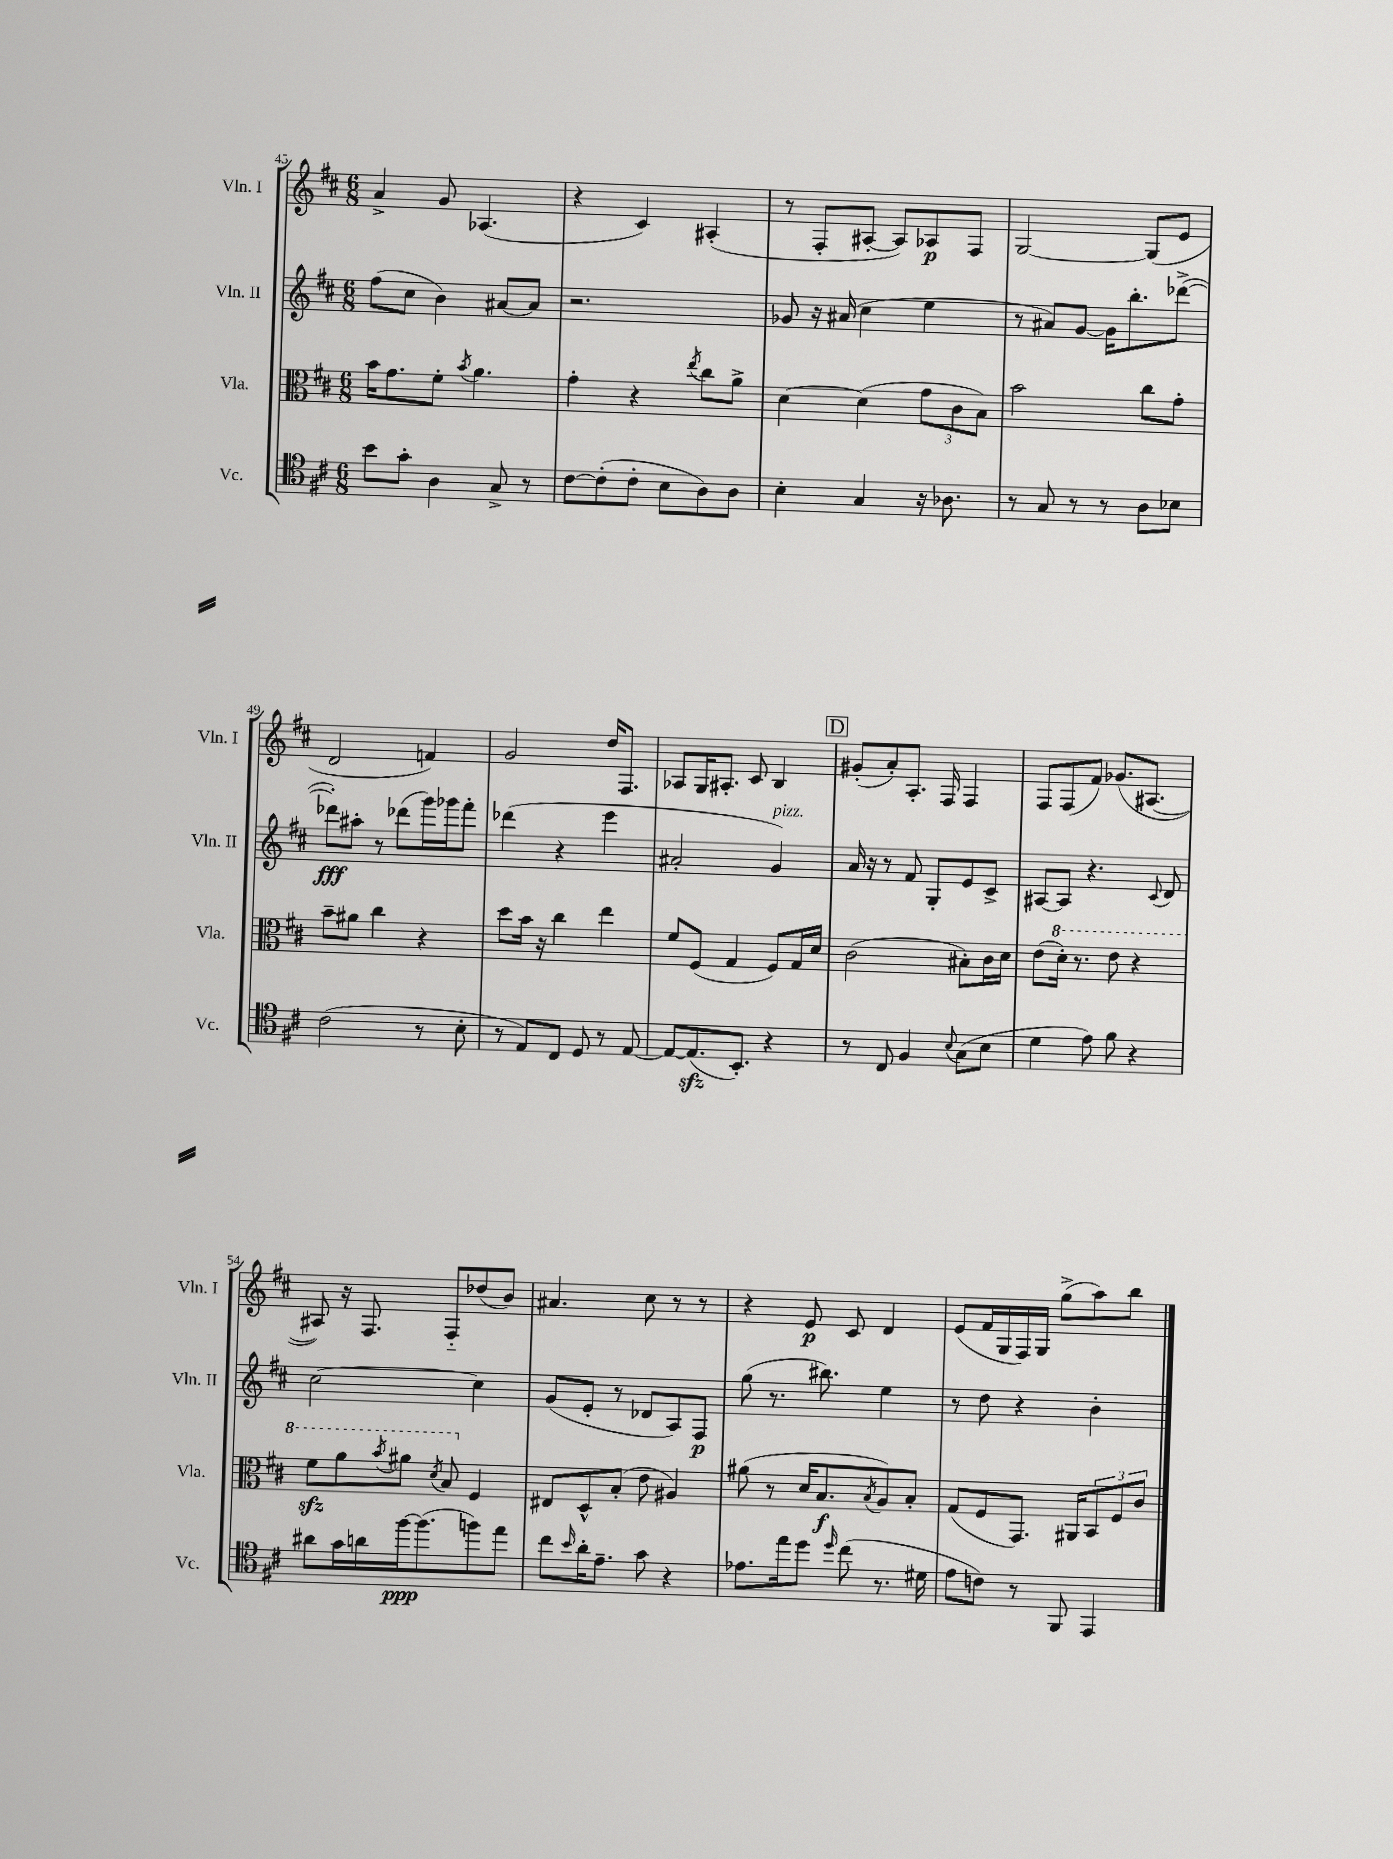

**kern	**dynam	**kern	**dynam	**kern	**dynam	**kern	**dynam
*part4	*part4	*part3	*part3	*part2	*part2	*part1	*part1
*staff4	*staff4	*staff3	*staff3	*staff2	*staff2	*staff1	*staff1
*I"Vc.	*	*I"Vla.	*	*I"Vln. II	*	*I"Vln. I	*
*I'Vc.	*	*I'Vla.	*	*I'Vln. II	*	*I'Vln. I	*
*clefC4	*	*clefC3	*	*clefG2	*	*clefG2	*
*k[f#c#]	*	*k[f#c#]	*	*k[f#c#]	*	*k[f#c#]	*
*M6/8	*	*M6/8	*	*M6/8	*	*M6/8	*
=45	=45	=45	=45	=45	=45	=45	=45
8b\L	.	16b\KL	.	(8ff#\L	.	4a^/	.
.	.	8.g\	.	.	.	.	.
8g'\J	.	.	.	8cc#\J	.	.	.
4A\	.	8f#'\J	.	4b\)	.	8g/	.
.	.	8qb/	.	.	.	.	.
.	.	4.a\	.	.	.	(4.A-X/	.
8G^/	.	.	.	[8a#X/L	.	.	.
8r	.	.	.	8a#/J]	.	.	.
=46	=46	=46	=46	=46	=46	=46	=46
[8c#\L	.	4g'\	.	2.r	.	4r	.
(8c#'\]	.	.	.	.	.	.	.
8c#'\J	.	4r	.	.	.	4c#/)	.
8B\L	.	.	.	.	.	.	.
.	.	8qee/	.	.	.	.	.
8A\)	.	8cc#\L	.	.	.	(4A#X'/	.
8A\J	.	8a^\J	.	.	.	.	.
=47	=47	=47	=47	=47	=47	=47	=47
4B'\	.	[4d\	.	8g-X/	.	8r	.
.	.	.	.	16r	.	8F#'/L	.
.	.	.	.	(16a#X/	.	.	.
4G/	.	(4d\]	.	4cc#\	.	[8A#X'/J	.
.	.	.	.	.	.	8A#/L])	.
16r	.	12g\L	.	4ee\	.	8A-X/	p
8.A-X\	.	.	.	.	.	.	.
.	.	12c#\	.	.	.	.	.
.	.	.	.	.	.	8F#/J	.
.	.	12B\J)	.	.	.	.	.
=48	=48	=48	=48	=48	=48	=48	=48
8r	.	2b\	.	8r	.	[2G/	.
8G/	.	.	.	8a#X/L)	.	.	.
8r	.	.	.	[8g/J	.	.	.
8r	.	.	.	16g\KL]	.	.	.
.	.	.	.	8.bb'\	.	.	.
8A\L	.	8cc#\L	.	.	.	(8G/L]	.
8B-X\J	.	8g'\J	.	([8ddd-X^\J	.	8e/J	.
!!LO:LB:g=z
=49	=49	=49	=49	=49	=49	=49	=49
(2c#\	.	8b~\L	.	8ddd-X'\L])	fff	2d/	.
.	.	8a#X\J	.	8aa#X'\J	.	.	.
.	.	4cc#\	.	8r	.	.	.
.	.	.	.	(8ddd-X\L	.	.	.
8r	.	4r	.	16ggg\L)	.	4fn/)	.
.	.	.	.	16ggg-X\J	.	.	.
8B'\	.	.	.	8fff#'\J	.	.	.
=50	=50	=50	=50	=50	=50	=50	=50
8r	.	8dd\L	.	(4ddd-X\	.	2g/	.
8E/L)	.	16b\Jk	.	.	.	.	.
.	.	16r	.	.	.	.	.
8C#/J	.	4cc#\	.	4r	.	.	.
8D/	.	.	.	.	.	.	.
8r	.	4ee\	.	4eee\	.	16dd/KL	.
.	.	.	.	.	.	8.F#/J	.
[8E/	.	.	.	.	.	.	.
=51	=51	=51	=51	=51	=51	=51	=51
8E/L_	.	8f#/L	.	2a#X'/	.	8A-X/L	.
(8.Ezz/]	.	(8F#/J	.	.	.	16G/K	.
.	.	.	.	.	.	8.A#X'/J	.
.	.	4G/	.	.	.	.	.
8.BB'/J)	.	.	.	.	.	.	.
.	.	.	.	.	.	8c#/	.
!	!	!	!	!LO:TX:a:i:t=pizz.	!	!	!
4r	.	8F#/L)	.	4g/)	.	4B/	.
.	.	16G/L	.	.	.	.	.
.	.	16d/JJ	.	.	.	.	.
!!LO:REH:place=s1:t=D
=52	=52	=52	=52	=52	=52	=52	=52
8r	.	(2c#\	.	16a/	.	(8g#X'/L	.
.	.	.	.	16r	.	.	.
8C#/	.	.	.	8r	.	8a'/)	.
4F#/	.	.	.	8f#/	.	8.A'/J	.
.	.	.	.	8G'/L	.	.	.
.	.	.	.	.	.	16F#/	.
8qqB/	.	.	.	.	.	.	.
(8G\L	.	8B#X'\L)	.	8e/	.	4F#/	.
8B\J	.	16c#\L	.	8c#^/J	.	.	.
.	.	16d\JJ	.	.	.	.	.
=53	=53	=53	=53	=53	=53	=53	=53
4d\	.	(8e\L	.	[8A#X/L	.	8F#/L	.
*	*	*8va	*	*	*	*	*
.	.	16dd'\Jk)	.	8A#/J]	.	(8F#/	.
.	.	8.r	.	.	.	.	.
8e\)	.	.	.	4.r	.	8f#/J)	.
8f#\	.	8ee\	.	.	.	(8.g-X/L	.
4r	.	4r	.	.	.	.	.
.	.	.	.	.	.	[8.A#X/J	.
.	.	.	.	8qqc#/	.	.	.
.	.	.	.	8d/	.	.	.
!!LO:LB:g=z
=54	=54	=54	=54	=54	=54	=54	=54
8a#X\L	.	8ff#zz\L	.	[2cc#\	.	8A#X/])	.
16g\L	.	8aa\	.	.	.	16r	.
16an\	.	.	.	.	.	8.F#/	.
.	.	8qbb/	.	.	.	.	.
[16ff#\J	ppp	8aa#X\J	.	.	.	.	.
(8.ff#\]	.	.	.	.	.	.	.
.	.	8qdd/	.	.	.	.	.
.	.	8b/	.	.	.	8F#/L	.
*	*	*X8va	*	*	*	*	*
8ffn\)	.	4F#/	.	4cc#\]	.	(8dd-X/	.
8ee\J	.	.	.	.	.	8b/J)	.
=55	=55	=55	=55	=55	=55	=55	=55
8cc#\L	.	8E#X/L	.	(8g/L	.	4.a#X/	.
16qqb/	.	.	.	.	.	.	.
16a'\K	.	8D^^/	.	8e'/J	.	.	.
8.e~\J	.	.	.	.	.	.	.
.	.	(8B'/J	.	8r	.	.	.
8g\	.	8e\	.	8d-X/L	.	8cc#\	.
4r	.	4A#X/)	.	8A/)	.	8r	.
.	.	.	.	8F#/J	p	8r	.
=56	=56	=56	=56	=56	=56	=56	=56
8.e-X\L	.	(8a#X\	.	(8gg\	.	4r	.
.	.	8r	.	8.r	.	.	.
16ee\k	.	.	.	.	.	.	.
8dd\J	.	16d/KL	.	.	.	8e/	p
.	.	8.B/	f	8.bb#X\)	.	.	.
16qqdd/	.	.	.	.	.	.	.
(8cc#\	.	.	.	.	.	8c#/	.
.	.	8qB/	.	.	.	.	.
8.r	.	8A/)	.	4ee\	.	4d/	.
.	.	8B'/J	.	.	.	.	.
16d#X\	.	.	.	.	.	.	.
=57	=57	=57	=57	=57	=57	=57	=57
8e\L	.	(8G/L	.	8r	.	(8e/L	.
8cn\J)	.	8F#/	.	8dd\	.	16f#/L	.
.	.	.	.	.	.	16G/	.
8r	.	8.GG/J)	.	4r	.	16F#/)	.
.	.	.	.	.	.	16G/JJ	.
8FF#/	.	.	.	.	.	(8gg^\L	.
.	.	16AA#X/KL	.	.	.	.	.
4EE/	.	12BB/	.	4b'\	.	8aa\)	.
.	.	12F#/	.	.	.	.	.
.	.	.	.	.	.	8bb\J	.
.	.	12c#/J	.	.	.	.	.
==	==	==	==	==	==	==	==
*-	*-	*-	*-	*-	*-	*-	*-
